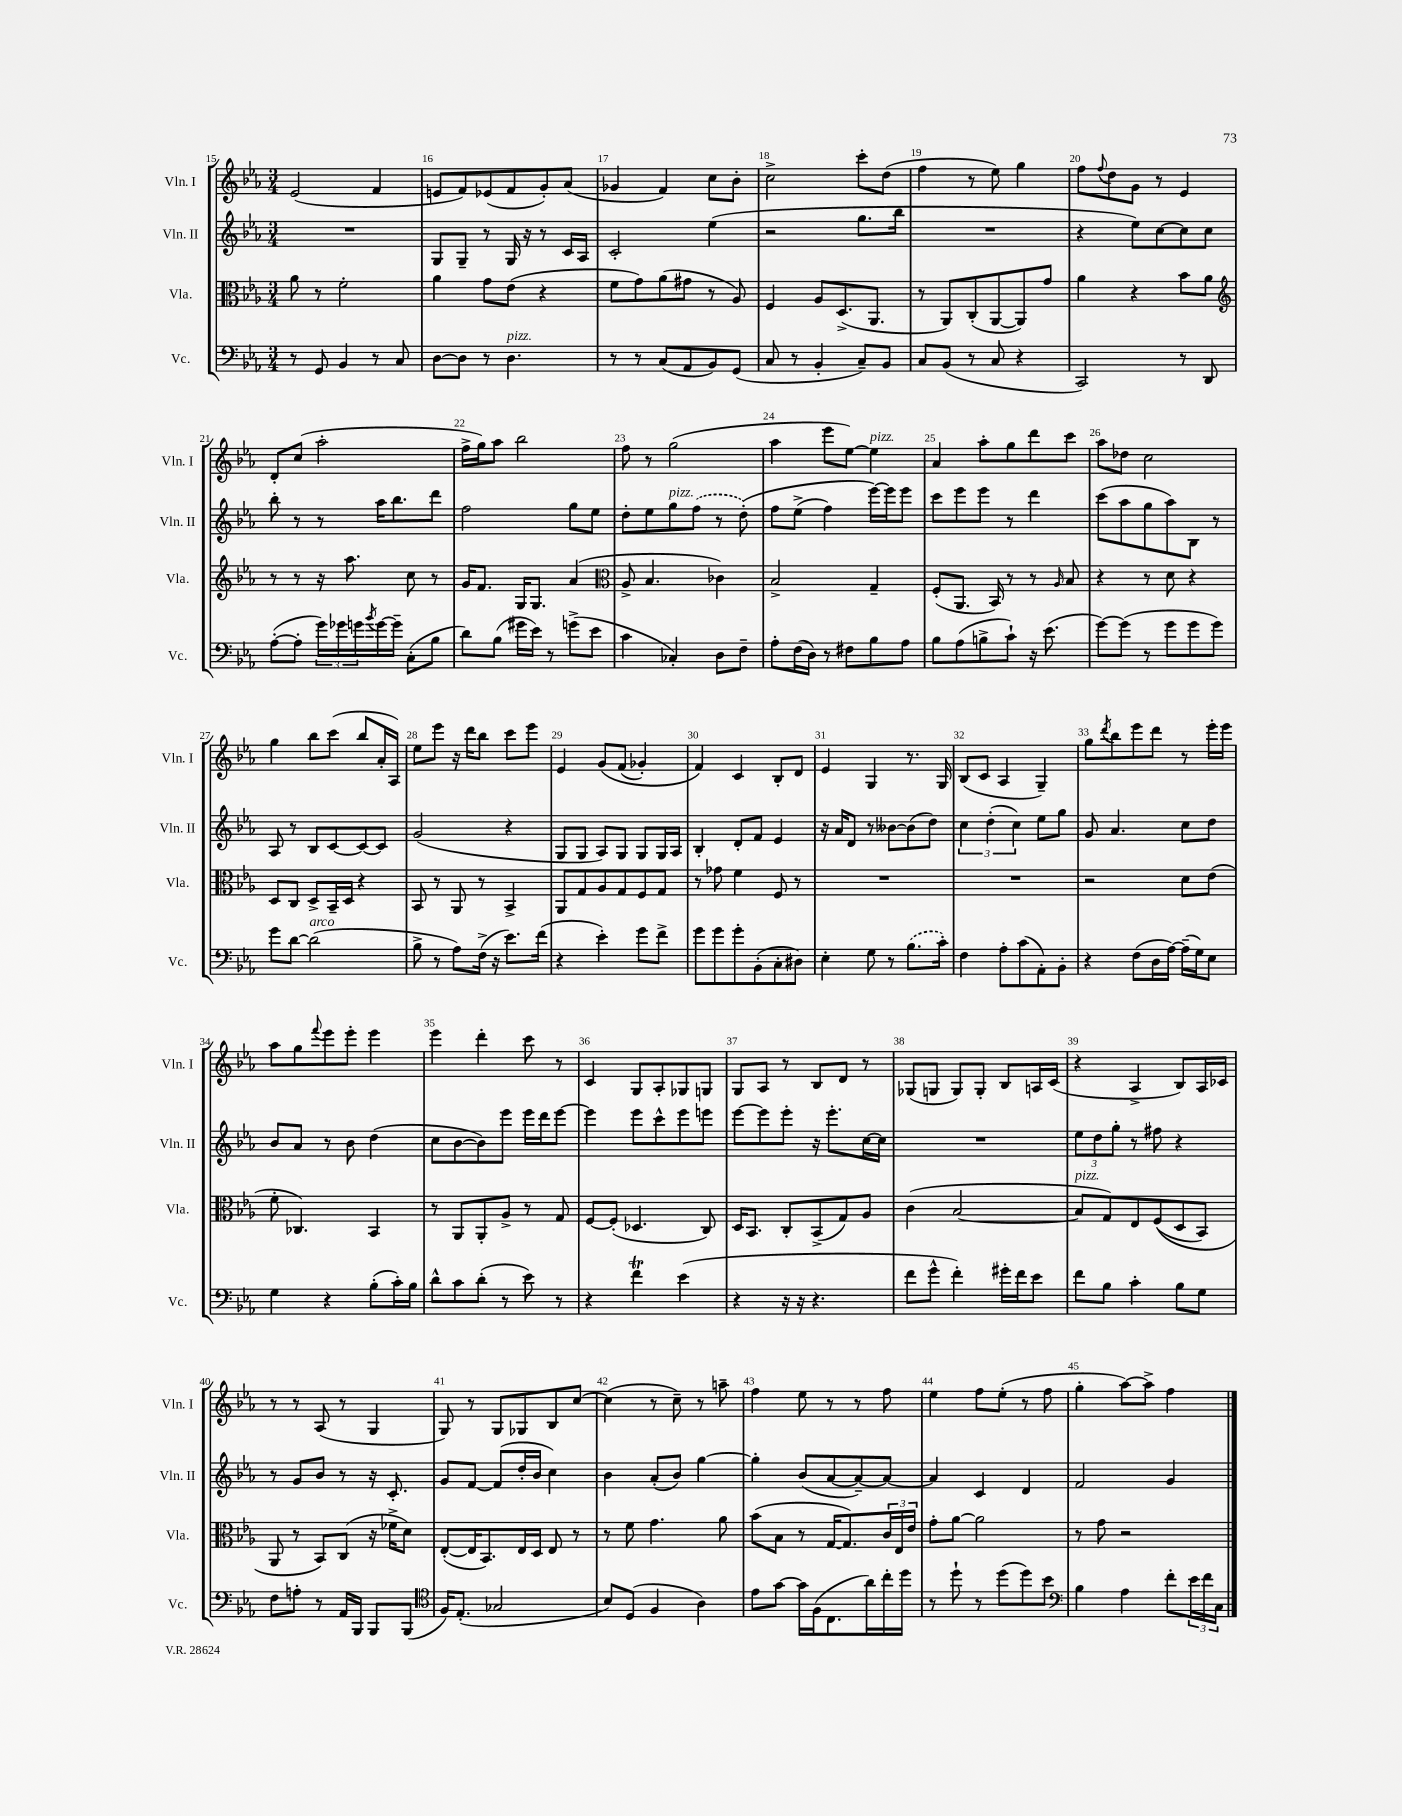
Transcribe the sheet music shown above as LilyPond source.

<<
\new StaffGroup <<
\new Staff = "s0" \with { instrumentName = "Vln. I" shortInstrumentName = "Vln. I" } {
    \clef treble \key ees \major \numericTimeSignature \time 3/4
    ees'2( f'4 |
    e'8 f'8) ees'8( f'8 g'8-.) aes'8( |
    ges'4 f'4) c''8 bes'8-. |
    c''2-> c'''8-. d''8( |
    f''4 r8 ees''8) g''4 |
    f''8 \appoggiatura { f''8 } d''8 g'8 r8 ees'4 |
    d'8-. c''8( aes''2-. |
    f''16-> g''16) aes''8 bes''2 |
    f''8 r8 g''2( |
    aes''4 ees'''8 ees''8~) ees''4^\markup { \italic "pizz." } |
    aes'4 aes''8-. g''8 d'''8 c'''8 |
    aes''8 des''8 c''2 |
    g''4 bes''8 c'''8( bes''8 aes'16-. aes16) |
    ees''8 ees'''8 r16 d'''16 bes''8 c'''8 ees'''8 |
    ees'4 g'8\( f'8( ges'4-.) |
    f'4\) c'4 bes8-. d'8 |
    ees'4 g4 r8. g16 |
    bes8( c'8 aes4 g4--) |
    g''8 \acciaccatura { d'''8 } bes''8 ees'''8 d'''8 r8 ees'''16-. ees'''16 |
    aes''8 g''8 \appoggiatura { f'''8 } ees'''8 ees'''8-. ees'''4 |
    ees'''4 d'''4-. c'''8 r8 |
    c'4 g8 aes8-. ges8 g8 |
    g8 aes8 r8 bes8 d'8 r8 |
    ges8( g8 g8) g8-. bes8 a16 c'16( |
    r4 aes4-> bes8) aes16 ces'16 |
    r8 r8 aes8( r8 g4 |
    g8) r8 g8 ges8 bes8 c''8~ |
    c''4( r8 c''8--) r8 a''8-- |
    f''4 ees''8 r8 r8 f''8 |
    ees''4 f''8 ees''8-.( r8 f''8 |
    g''4-. aes''8~) aes''8-> f''4 \bar "|." |
}
\new Staff = "s1" \with { instrumentName = "Vln. II" shortInstrumentName = "Vln. II" } {
    \clef treble \key ees \major \numericTimeSignature \time 3/4
    R2. |
    g8 g8-- r8 g16 r16 r8 c'16 aes16 |
    c'2-. ees''4( |
    r2 g''8. bes''16 |
    R2. |
    r4 ees''8) c''8~ c''8 c''8 |
    bes''8-. r8 r8 aes''16 bes''8. d'''8 |
    f''2 g''8 ees''8 |
    d''8-. ees''8 g''8^\markup { \italic "pizz." } \once \slurDashed f''8( r8 d''8-.)\( |
    f''8 ees''8->( f''4) ees'''16~\) ees'''16 ees'''8 |
    c'''8 ees'''8 ees'''8 r8 d'''4 |
    c'''8( aes''8 g''8 aes''8) bes8 r8 |
    aes8 r8 bes8 c'8~ c'8~ c'8 |
    g'2( r4 |
    g8 g8 aes8) g8 g8 g16 aes16 |
    bes4-. d'8-. f'8 ees'4 |
    r16 aes'16 d'8 r8 beses'8~ beses'8( d''8) |
    \tuplet 3/2 { c''4 d''4-.( c''4) } ees''8 g''8 |
    g'8 aes'4. c''8 d''8 |
    bes'8 aes'8 r8 bes'8 d''4( |
    c''8 bes'8~ bes'8) ees'''8 ees'''16 d'''16 ees'''8~ |
    ees'''4 ees'''8 c'''8-^ ees'''8 e'''8 |
    ees'''8~ ees'''8 ees'''8-. r16 ees'''8.-. c''16~ c''16 |
    R2. |
    \tuplet 3/2 { ees''8 d''8 g''8-. } r8 fis''8 r4 |
    r8 g'8 bes'8 r8 r16 c'8.-. |
    g'8 f'8~ f'8( d''16-. bes'16 c''4) |
    bes'4 aes'8-.( bes'8) g''4~ |
    g''4-. bes'8( aes'8~ aes'8~--) aes'8~ |
    aes'4 c'4 d'4 |
    f'2 g'4 \bar "|." |
}
\new Staff = "s2" \with { instrumentName = "Vla." shortInstrumentName = "Vla." } {
    \clef alto \key ees \major \numericTimeSignature \time 3/4
    aes'8 r8 f'2-. |
    aes'4 g'8 ees'8( r4 |
    f'8 g'8) aes'8( gis'8 r8 aes8) |
    f4 aes8 d8.->( aes,8. |
    r8 aes,8) c8-.( aes,8~ aes,8) g'8 |
    aes'4 r4 bes'8 aes'8 |
    \clef treble r8 r8 r16 aes''8. c''8 r8 |
    g'16 f'8. g16 g8. aes'4( |
    \clef alto aes8-> bes4. ces'4) |
    bes2-> g4-- |
    f8-.( aes,8. bes,16) r8 r8 \grace { aes16 } bes8 |
    r4 r8 d'8 r4 |
    d8 c8 d8-> bes,16-- d16 r4 |
    bes,8 r8 aes,8 r8 bes,4-> |
    aes,8 g8 aes8 g8 f8 g8 |
    r8 ges'8 f'4 f8 r8 |
    R2. |
    R2. |
    r2 d'8 ees'8( |
    f'8-. ces4.) bes,4 |
    r8 aes,8 aes,8-. aes8-> r8 g8 |
    f8~ f8-.( des4. c8) |
    d16 bes,8. c8-. bes,8->( g8) aes8 |
    c'4( bes2~ |
    bes8^\markup { \italic "pizz." } g8) ees8 f8(\( d8 bes,8) |
    aes,8 r8 bes,8\) c8( r16 fes'16-> d'8) |
    ees8~-.( ees16 bes,8.) ees16 d16 ees8 r8 |
    r8 f'8 g'4. aes'8 |
    bes'8( bes8 r8 g16~ g8.) \tuplet 3/2 { c'16 ees16 ees'16 } |
    g'8-. aes'8~ aes'2 |
    r8 g'8 r2 \bar "|." |
}
\new Staff = "s3" \with { instrumentName = "Vc." shortInstrumentName = "Vc." } {
    \clef bass \key ees \major \numericTimeSignature \time 3/4
    r8 g,8 bes,4 r8 c8 |
    d8~ d8 r8 d4.^\markup { \italic "pizz." } |
    r8 r8 c8( aes,8 bes,8) g,8( |
    c8 r8 bes,4-. c8--) bes,8 |
    c8 bes,8( r8 c8 r4 |
    c,2) r8 d,8 |
    aes8~-.( aes8-. \tuplet 3/2 { g'16) ges'16 g'16 } \acciaccatura { bes'8 } g'16~ g'16-- c8-.( bes8 |
    d'8) bes8( gis'16 ees'16) r8 g'8->( ees'8 |
    c'4 ces4-.) d8 f8-- |
    aes8-. f16( d16) r8 fis8 bes8 aes8 |
    bes8 aes8( b8-> c'8-!) r16 ees'8.( |
    g'8~) g'8( r8 g'8 g'8 g'8) |
    g'8 d'8~ d'2^\markup { \italic "arco" }( |
    bes8-> r8 aes8) f16->( r16 ees'8.) f'16( |
    r4 ees'4-.) g'8 f'8-> |
    g'8 g'8 g'8-. bes,8-.( c8-. dis8) |
    ees4-. g8 r8 \once \slurDashed bes8.( c'16-.) |
    f4 aes8-. c'8( aes,8-.) bes,8-. |
    r4 f8( d16 aes16~) aes16--( g16) ees8 |
    g4 r4 bes8-.( c'16-.) bes16 |
    d'8-^ c'8 d'8-.( r8 ees'8) r8 |
    r4 f'4\trill ees'4( |
    r4 r16 r16 r4. |
    f'8 g'8-^ f'4-.) gis'16-. f'16 ees'8 |
    f'8 bes8 c'4-. bes8 g8 |
    f8 a8-. r8 aes,16 bes,,16 bes,,8 bes,,8( |
    \clef tenor f16) ees8.-.( ges2 |
    bes8) d8( f4 aes4) |
    ees'8 g'8~ g'16 f16( c8. aes'16) c''16-. d''16 |
    r8 d''8-! r8 d''8( d''8) bes'8 |
    \clef bass bes4 aes4 f'8-. \tuplet 3/2 { ees'16 f'16 c16 } \bar "|." |
}
>>
>>
\layout { \context { \Score currentBarNumber = #15 \override BarNumber.break-visibility = ##(#f #t #t) barNumberVisibility = #all-bar-numbers-visible } }
